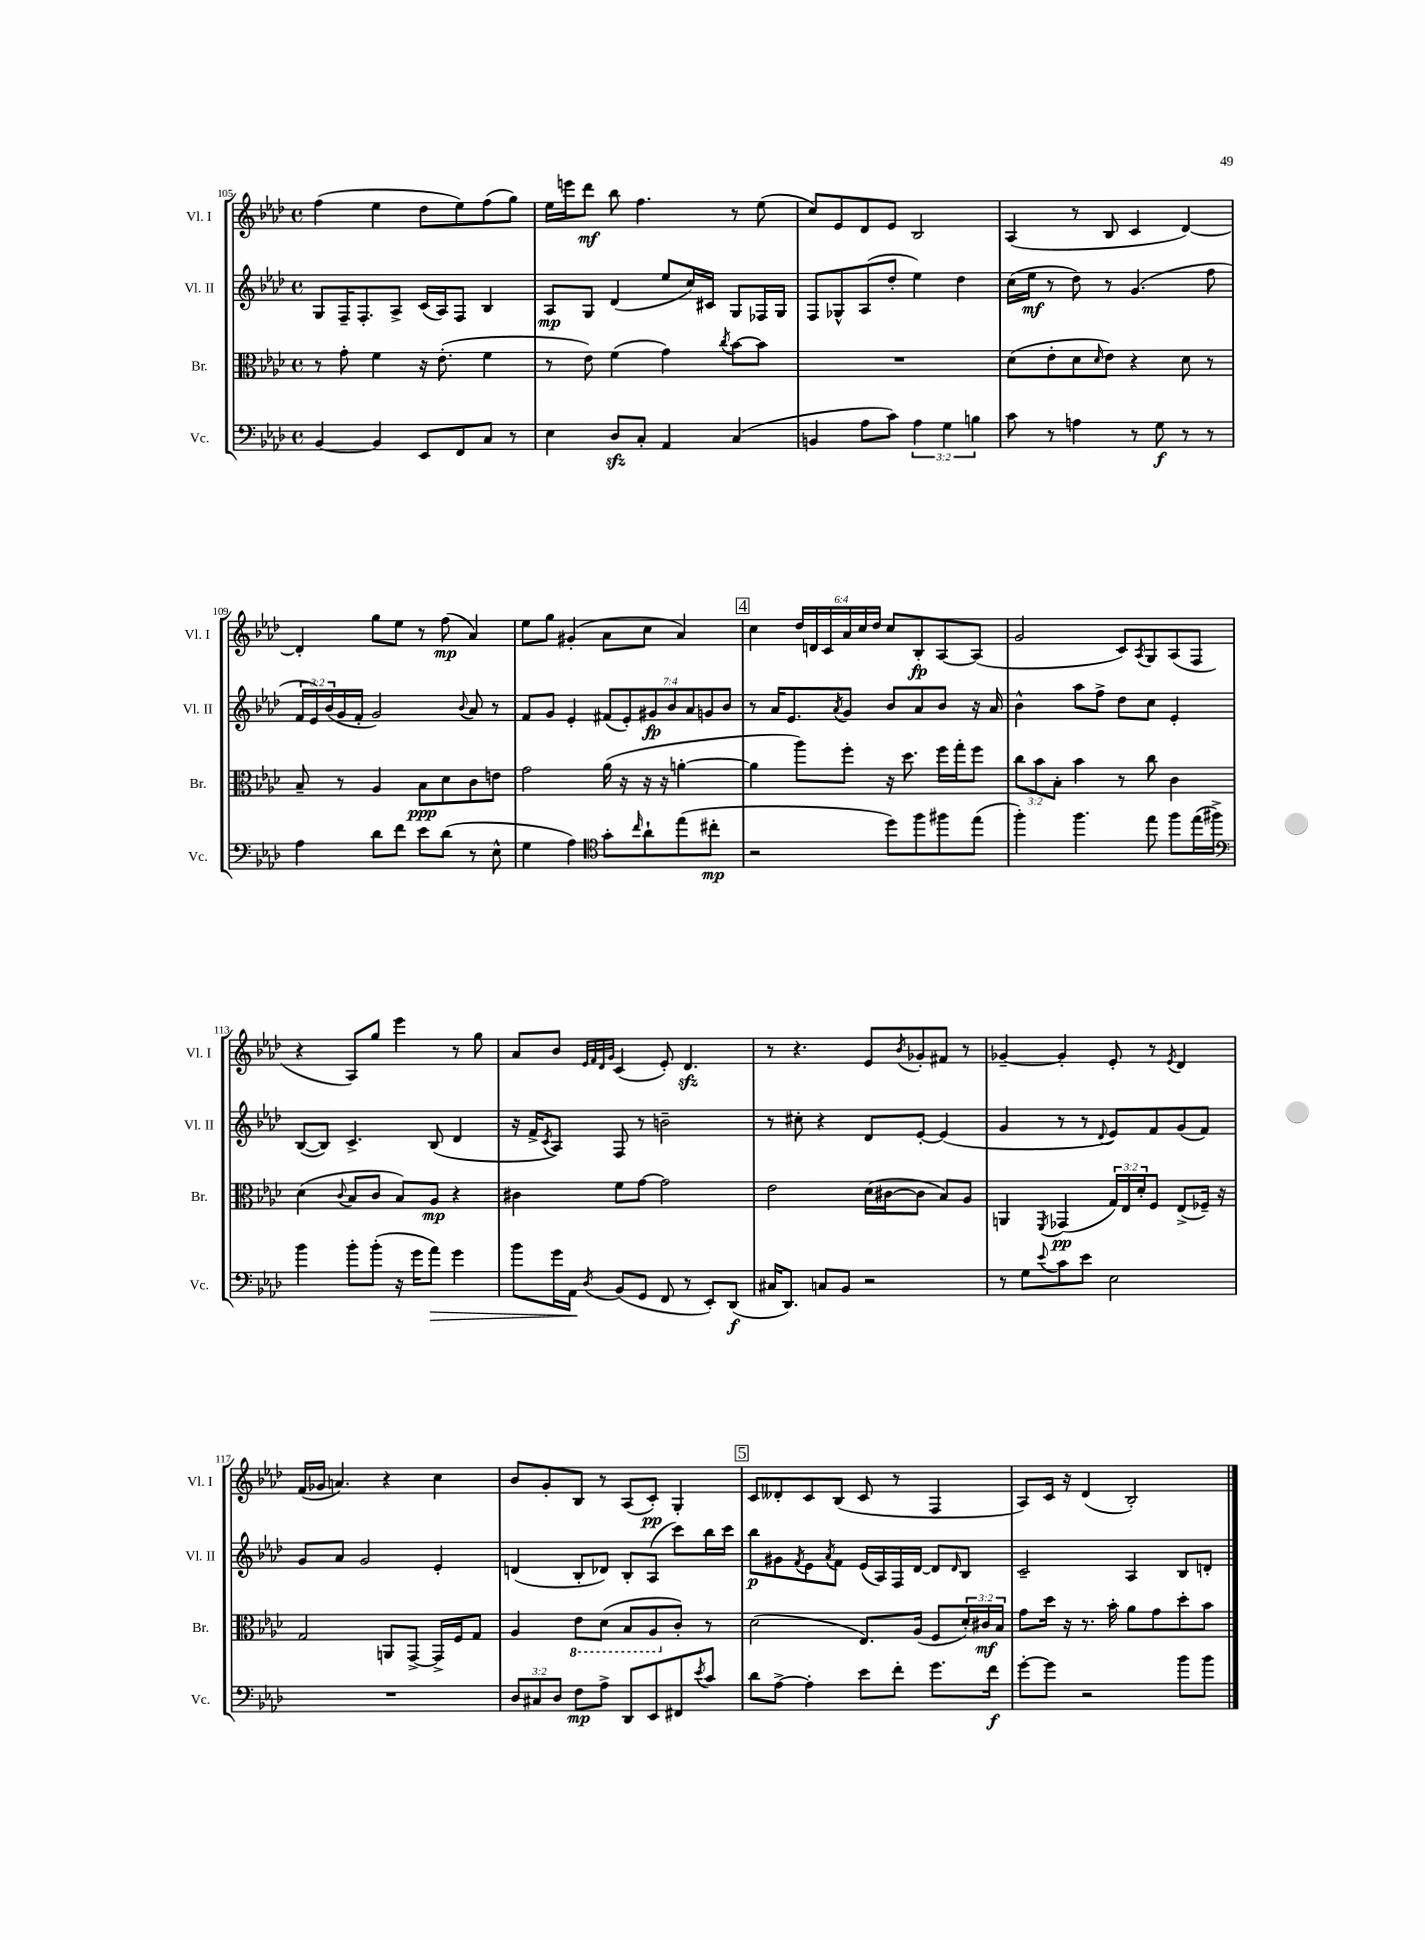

**kern	**kern	**kern	**kern
*staff4	*staff3	*staff2	*staff1
*clefF4	*clefC3	*clefG2	*clefG2
*k[b-e-a-d-]	*k[b-e-a-d-]	*k[b-e-a-d-]	*k[b-e-a-d-]
*M4/4	*M4/4	*M4/4	*M4/4
*met(c)	*met(c)	*met(c)	*met(c)
[4BB-	8r	8G	(4ff
.	8g'	16F~	.
.	.	8.F'	.
4BB-]	4f	.	4ee-
.	.	8A-^	.
8EE-	16r	(16c	8dd-
.	(8.e-'	16A-)	.
8FF	.	8F	8ee-)
8C	4f	4B-	(8ff
8r	.	.	8gg)
=	=	=	=
4E-	8r	8A-	16ee-
.	.	.	16eee
.	8e-)	8G	8ddd-
8D-	(4f	(4d-	8bb-
8C'	.	.	4.ff
4AA-	4g)	8ee-	.
.	.	16cc)	.
.	.	16c#	.
.	8qcc	.	.
(4C	[8b-	8G	8r
.	8b-]	16F-	(8ee-
.	.	16G	.
=	=	=	=
4BB	1r	8F	8cc)
.	.	8G-^^	8e-
8A-	.	(8A-	8d-
8c)	.	8dd-'	8e-
6A-	.	4ee-)	2B-
6G	.	.	.
.	.	4dd-	.
6B	.	.	.
=	=	=	=
8c	(8d-	(16cc	(4A-
.	.	16ee-	.
8r	8e-'	8r	.
4A	8d-	8dd-)	8r
.	16qqd-	.	.
.	8e-)	8r	8B-
8r	4r	(4.g	4c
8G	.	.	.
8r	8d-	.	[4d-)
8r	8r	8ff	.
=	=	=	=
4A-	8B-~	24f	4d-']
.	.	24e-)	.
.	.	(24b-	.
.	8r	16g	.
.	.	16f'	.
8d-	4A-	2g)	8gg
8f	.	.	8ee-
8e-	8B-	.	8r
(8d-	8d-	.	(8ff
.	.	8qqb-	.
8r	8c	8a-	4a-)
8E-^^	8e	8r	.
=	=	=	=
4G	2g	8f	8ee-
.	.	8g	8gg
4A-)	.	4e-'	(4g#'
*clefC4	*	*	*
8g'	(16a-	(14f#	8a-
.	16r	.	.
.	.	14e-')	.
16qqcc	.	.	.
8a-`	16r	.	8cc
.	.	14g#	.
.	16r	.	.
.	.	14b-	.
(8ee-	[4a'	.	4a-)
.	.	14a-	.
.	.	14g	.
8cc#'	.	.	.
.	.	14b-	.
=	=	=	=
2r	4a]	8r	4cc
.	.	16a-	.
.	.	8.e-	.
.	8aa-)	.	24dd-
.	.	.	24d
.	.	.	24c
.	.	8qa-	.
.	8ff'	8g	24a-
.	.	.	24cc
.	.	.	24dd-
8dd-)	16r	8b-	8cc
.	8.dd-	.	.
8ff	.	8a-	8B-'
8ff#	16ff	8b-	[8A-
.	16gg'	.	.
(8ee-	8ff	16r	(8A-]
.	.	16a-	.
=	=	=	=
4ff')	12cc	4b-^^	2g
.	12b-	.	.
.	12B-'	.	.
4.ff	4b-	8aa-	.
.	.	8ff^	.
.	8r	8dd-	8c)
.	.	.	8qA-
8ee-	8cc	8cc	8G
8ff	4c	4e-'	(8A-
(16ee-	.	.	8F
16ff#^)	.	.	.
=	=	=	=
*clefF4	*	*	*
4b-	(4d-	([8B-	4r
.	.	8B-])	.
.	8qqc	.	.
8b-'	8B-	4.c^	8A-)
(8b-'	8c	.	8gg
16r	8B-)	.	4eee-
16g	.	.	.
8a-)	8A-	(8B-	.
4g	4r	4d-	8r
.	.	.	8gg
=	=	=	=
8b-	4c#	16r	8a-
.	.	16f^	.
.	.	8qc	.
16g	.	8A-)	8b-
16AA-	.	.	.
.	.	.	32qqe-
.	.	.	32qqf
.	.	.	32qqd-
8qD-	.	.	32qqg
(8BB-	8f	8F	(4c
8GG	[8g	8r	.
8FF	2g]	2b~	8e-')
8r	.	.	4.d-
8EE-')	.	.	.
(8DD-	.	.	.
=	=	=	=
16C#	2e-	8r	8r
8.DD-)	.	.	.
.	.	8cc#'	4.r
8C	.	4r	.
8BB-	.	.	.
2r	(16d-	8d-	8e-
.	[16c#	.	.
.	.	.	8qb-
.	8c#]	[8e-'	8g-'
.	8B-)	(4e-]	8f#
.	8A-	.	8r
=	=	=	=
8r	4AA	4g	[4g-~
8G	.	.	.
8qqe-	8qFF	.	.
8c	(4GG-	8r	4g-']
8e-	.	8r	.
.	.	8qqd-	.
2E-	24G)	8e-)	8e-'
.	24E-	.	.
.	24d-'	.	.
.	8F	8f	8r
.	.	.	8qe-
.	(8E-^	(8g	4d-
.	16F-~)	8f)	.
.	16r	.	.
=	=	=	=
1r	2G	8g	(16f
.	.	.	16g-
.	.	8a-	4.a)
.	.	2g	.
.	8AA	.	4r
.	[8GG^	.	.
.	16GG^]	4e-'	4cc
.	16F	.	.
.	8G	.	.
=	=	=	=
12D-	4A-	(4d	8b-
12C#	.	.	.
.	.	.	8g'
12D-	.	.	.
8F	8E-	8B-'	8B-
8A-^	(8D-	8d-)	8r
8DD-	8BB-	8B-'	(8A-
8EE-	8AA-	(8A-	8c')
8FF#	8c')	8ccc)	4G'
8qe-	.	.	.
8c	8r	16bb-	.
.	.	16ccc	.
=	=	=	=
8d-	(2d-	8bb-	8c
[8A-^	.	8g#	8d--'
.	.	8qf	.
4A-']	.	8e-	8c
.	.	8qa-	.
.	.	8f	(8B-
8e-	8.E-)	(16e-	8c
.	.	16A-)	.
8f'	.	16F	8r
.	(16A-	[16d-	.
8.g	8F	8d-]	4F
.	.	16qqd-	.
.	24d-')	8B-	.
.	24c#	.	.
16f	.	.	.
.	24B-	.	.
=	=	=	=
[8g'	8g	2c~	8A-)
8g]	16dd-	.	16c
.	16r	.	16r
2r	8.r	.	(4d-
.	16b-'	.	.
.	8a-	4A-	2B-')
.	8g	.	.
8b-	8dd-'	8B-	.
8b-	8b-	8d'	.
==	==	==	==
*-	*-	*-	*-
